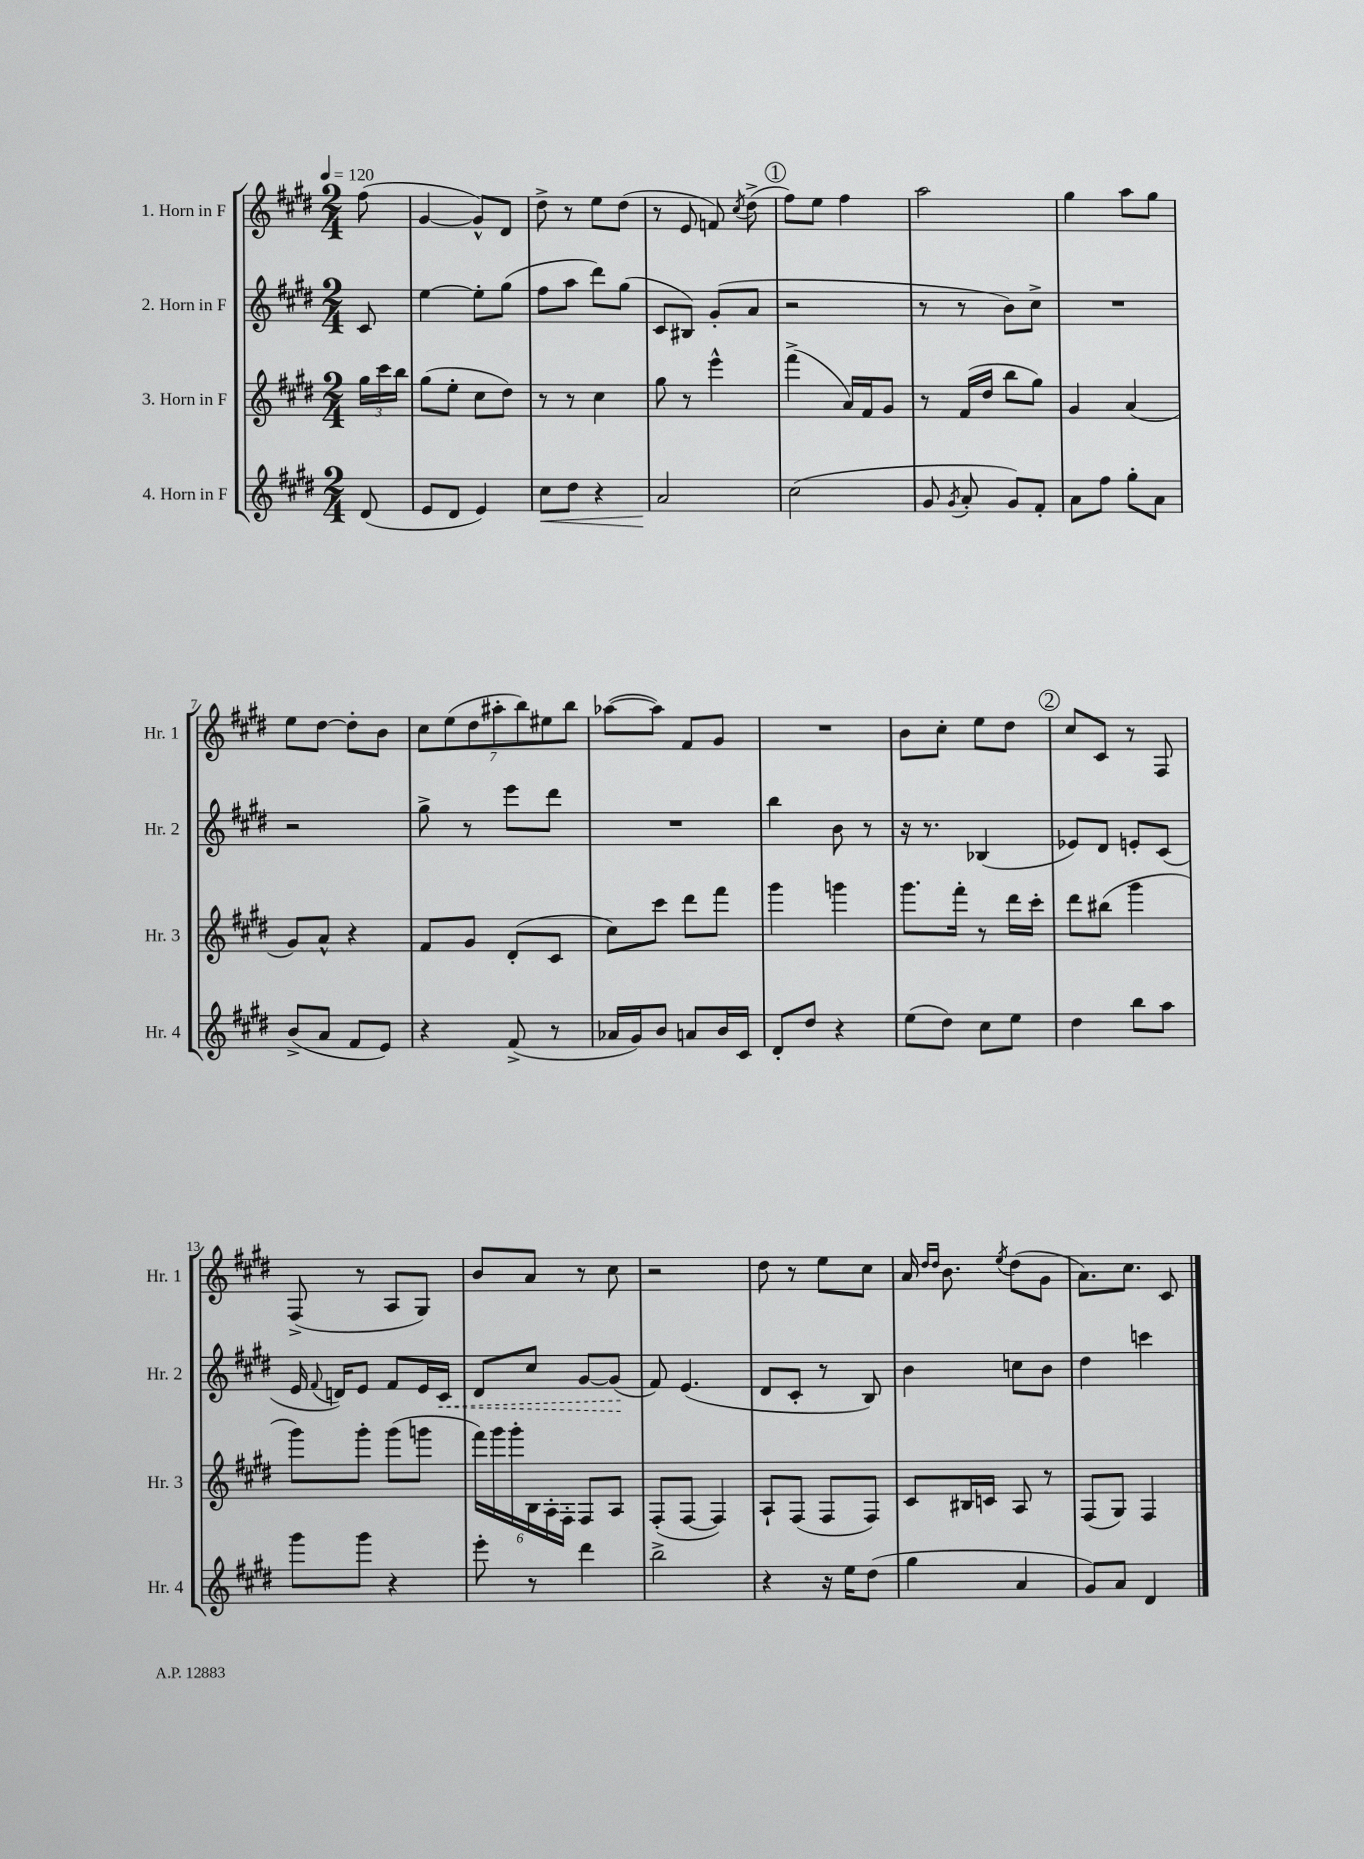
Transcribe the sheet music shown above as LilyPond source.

<<
\new StaffGroup <<
\new Staff = "s0" \with { instrumentName = "1. Horn in F" shortInstrumentName = "Hr. 1" } {
    \clef treble \key e \major \numericTimeSignature \time 2/4 \partial 8 \tempo 4 = 120
    \autoBeamOff fis''8( |
    gis'4~ gis'8[-^) dis'8] |
    dis''8-> r8 e''8[ dis''8]( |
    r8 e'8 f'8) \acciaccatura { cis''8 } dis''8->( |
    \mark \markup { \circle "1" } fis''8[) e''8] fis''4 |
    a''2 |
    gis''4 a''8[ gis''8] |
    e''8[ dis''8]~ dis''8[-. b'8] |
    \tuplet 7/4 { cis''8[ e''8( dis''8 ais''8-. b''8) eis''8 b''8] } |
    aes''8[~( aes''8]) fis'8[ gis'8] |
    R2 |
    b'8[ cis''8]-. e''8[ dis''8] |
    \mark \markup { \circle "2" } cis''8[ cis'8] r8 fis8 |
    fis8->( r8 a8[ gis8]) |
    b'8[ a'8] r8 cis''8 |
    r2 |
    dis''8 r8 e''8[ cis''8] |
    a'16 \grace { dis''16[ dis''16] } b'8. \acciaccatura { e''8 } dis''8[( gis'8] |
    a'8.[) cis''8.] cis'8 \bar "|." |
}
\new Staff = "s1" \with { instrumentName = "2. Horn in F" shortInstrumentName = "Hr. 2" } {
    \clef treble \key e \major \numericTimeSignature \time 2/4 \partial 8
    \autoBeamOff cis'8 |
    e''4~ e''8[-. gis''8]( |
    fis''8[ a''8] dis'''8[) gis''8]( |
    cis'8[ bis8]) gis'8[-.( a'8] |
    \mark \markup { \circle "1" } r2 |
    r8 r8 b'8[) cis''8]-> |
    R2 |
    r2 |
    gis''8-> r8 e'''8[ dis'''8] |
    R2 |
    b''4 b'8 r8 |
    r16 r8. bes4( |
    \mark \markup { \circle "2" } ees'8[) dis'8] e'8[-. cis'8]( |
    e'16 \appoggiatura { fis'8 } d'16[) e'8] fis'8[ e'16 \once \override Hairpin.style = #'dashed-line cis'16]\< |
    dis'8[ cis''8] gis'8[~ gis'8]\!( |
    fis'8) e'4.( |
    dis'8[ cis'8]-. r8 b8) |
    b'4 c''8[ b'8] |
    dis''4 c'''4 \bar "|." |
}
\new Staff = "s2" \with { instrumentName = "3. Horn in F" shortInstrumentName = "Hr. 3" } {
    \clef treble \key e \major \numericTimeSignature \time 2/4 \partial 8
    \autoBeamOff \tuplet 3/2 { gis''16[ cis'''16 b''16] } |
    gis''8[( e''8]-. cis''8[ dis''8]) |
    r8 r8 cis''4 |
    gis''8 r8 e'''4-^ |
    \mark \markup { \circle "1" } fis'''4->( a'16[) fis'16 gis'8] |
    r8 fis'16[( dis''16] b''8[ gis''8]) |
    gis'4 a'4( |
    gis'8[) a'8]-^ r4 |
    fis'8[ gis'8] dis'8[-.( cis'8] |
    cis''8[) cis'''8] dis'''8[ fis'''8] |
    gis'''4 g'''4 |
    gis'''8.[ fis'''16]-. r8 dis'''16[ cis'''16]-. |
    \mark \markup { \circle "2" } dis'''8[ bis''8]( gis'''4 |
    gis'''8[) gis'''8]-. gis'''8[( g'''8] |
    \tuplet 6/4 { fis'''16[) gis'''16 gis'''16-. b16 a16-. fis16]-. } fis8[ a8] |
    fis8[-.( fis8]~ fis4) |
    a8[-! fis8]( fis8[ fis8]) |
    cis'8[ bis16 c'16] a8 r8 |
    fis8[( gis8]) fis4 \bar "|." |
}
\new Staff = "s3" \with { instrumentName = "4. Horn in F" shortInstrumentName = "Hr. 4" } {
    \clef treble \key e \major \numericTimeSignature \time 2/4 \partial 8
    \autoBeamOff dis'8( |
    e'8[ dis'8] e'4) |
    cis''8[\< dis''8] r4 |
    a'2\! |
    \mark \markup { \circle "1" } cis''2( |
    gis'8 \acciaccatura { gis'8 } a'8-. gis'8[) fis'8]-. |
    a'8[ fis''8] gis''8[-. a'8] |
    b'8[->( a'8] fis'8[ e'8]) |
    r4 fis'8->( r8 |
    aes'16[ gis'16) b'8] a'8[ b'16 cis'16] |
    dis'8[-. dis''8] r4 |
    e''8[( dis''8]) cis''8[ e''8] |
    \mark \markup { \circle "2" } dis''4 b''8[ a''8] |
    gis'''8[ gis'''8] r4 |
    e'''8-. r8 dis'''4 |
    b''2-> |
    r4 r16 e''16[ dis''8]( |
    gis''4 a'4 |
    gis'8[) a'8] dis'4 \bar "|." |
}
>>
>>
